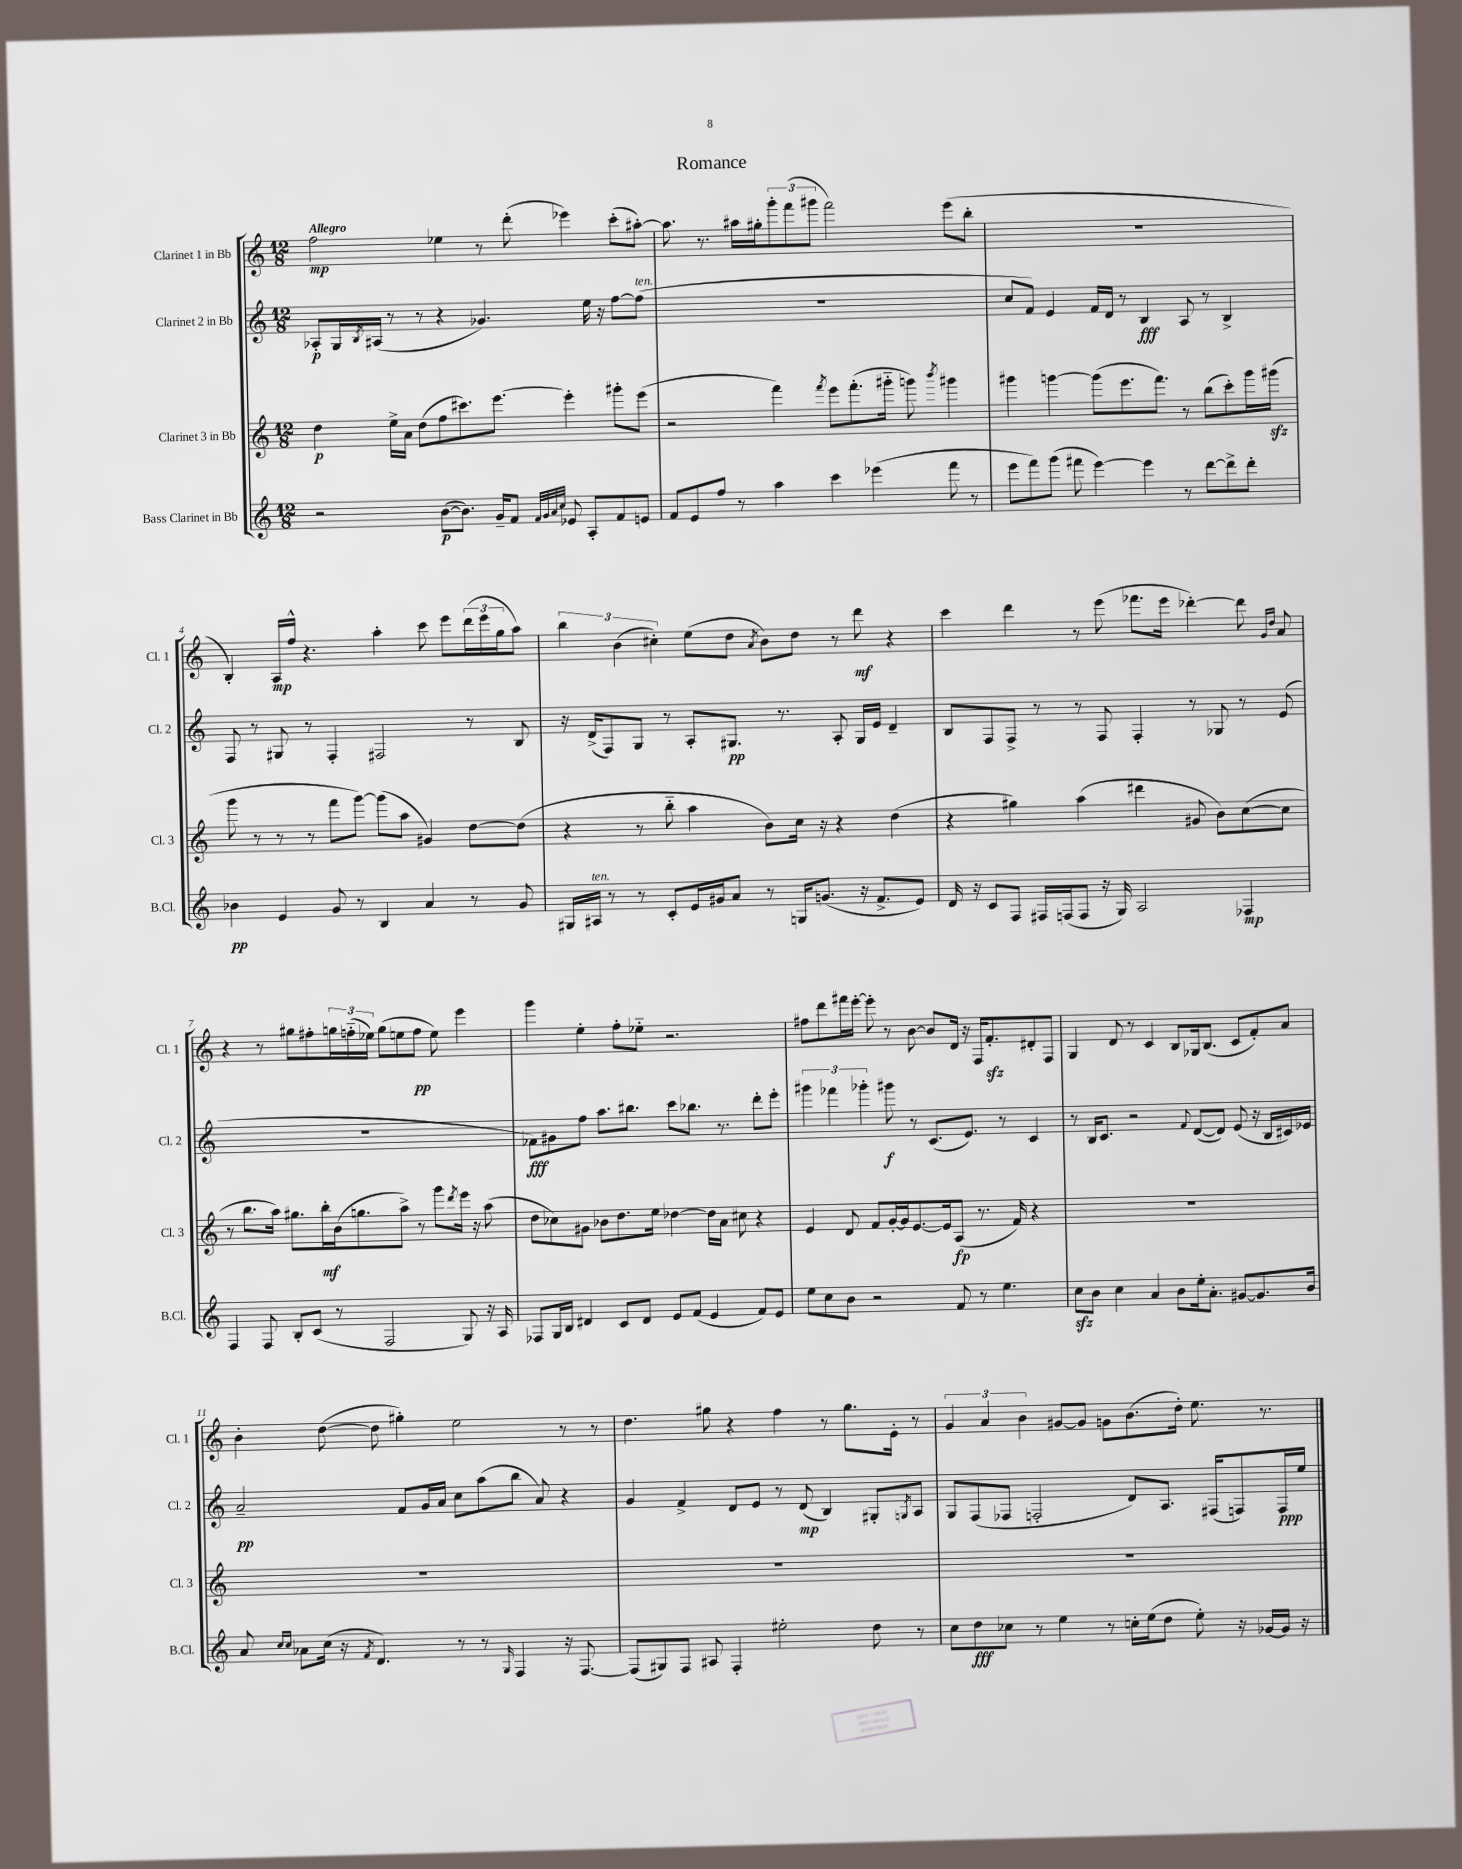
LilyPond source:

\header { title = "Romance" }
<<
\new StaffGroup <<
\new Staff = "s0" \with { instrumentName = "Clarinet 1 in Bb" shortInstrumentName = "Cl. 1" } {
    \clef treble \key c \major \numericTimeSignature \time 12/8 \tempo "Allegro"
    f''2\mp ees''4 r8 d'''8-.( ees'''4) c'''8-.( ais''8~-.) |
    ais''8. r8. ais''16 gis''16-. \tuplet 3/2 { g'''8-. f'''8( gis'''8 } f'''2) e'''8( b''8-. |
    R1. |
    b4-.) a16\mp f''16-^ r4. a''4-. c'''8 e'''8 \tuplet 3/2 { d'''16( e'''16 g''16 } a''8) |
    \tuplet 3/2 { b''4 b'4( cis''4-.) } e''8( d''8 \acciaccatura { a'8 } b'8) d''8 r8 d'''8\mf r4 |
    c'''4 d'''4 r8 e'''8( fes'''8. e'''16 des'''4~-.) des'''8 \grace { g'16 d''16 } a'8 |
    r4 r8 gis''8 fis''8-. \tuplet 3/2 { g''16 f''16-_( ees''16) } g''8( e''8 f''8\pp e''8) e'''4 |
    g'''4 e''4-. f''8-. ees''8-_ r2. |
    fis''8 d'''8 fis'''16 e'''16~-. e'''8-. r8 b'8~ b'8 d'16 r16 f16 f'8.-.\sfz dis'8-. f8 |
    g4 d'8 r8 c'4 b8 ges16 b8.( c'8 f'8-.) a'8 |
    b'4-. d''8~( d''8 gis''4-.) e''2 r8 r8 |
    d''4. gis''8 r4 f''4 r8 gis''8. e'16-. r8 |
    \tuplet 3/2 { g'4 a'4 b'4 } gis'8~ gis'8 g'8 b'8.( d''16-.) e''8. r8. \bar "|." |
}
\new Staff = "s1" \with { instrumentName = "Clarinet 2 in Bb" shortInstrumentName = "Cl. 2" } {
    \clef treble \key c \major \numericTimeSignature \time 12/8
    aes8-.\p g16 \acciaccatura { b8 } ais16( r8 r8 r4 ges'4.) e''16 r16 f''8~ f''8^\markup { \italic "ten." }( |
    R1. |
    c''8 f'8) e'4 f'16 d'16 r8 b4\fff a8 r8 b4-> |
    f8 r8 gis8 r8 f4-. fis2 r8 b8 |
    r16 d'16->( f8) g8 r8 a8-. gis8.\pp r8. a8-. gis16 e'16 d'4-- |
    b8 f8 f8-> r8 r8 f8 f4-. r8 ges8 r8 e'8( |
    R1. |
    fes'8\fff) gis'8 f''8 a''8. bis''8. c'''8 bes''8. r8. d'''8-. e'''8-. |
    \tuplet 3/2 { gis'''4 fes'''4 ges'''4-. } gis'''8\f r8 c'8.( e'8.) r8 c'4 |
    r8 b16 c'8. r2 \appoggiatura { f'8 } d'8~( d'8) e'8( r16 b16 cis'16) ees'16 |
    a'2--\pp f'8 g'16 a'16 c''8 a''8( b''8 a'8) r4 |
    g'4 f'4-> d'8 e'8 r8 d'8\mp( b4) gis8-. \acciaccatura { g8 } a8 |
    g8 f8( fes8 f2-. d'8) a8. fis16( f8) f16\ppp e''16 \bar "|." |
}
\new Staff = "s2" \with { instrumentName = "Clarinet 3 in Bb" shortInstrumentName = "Cl. 3" } {
    \clef treble \key c \major \numericTimeSignature \time 12/8
    d''4\p e''16-> a'16 d''8( f''8 cis'''8.) e'''8.~ e'''4-. gis'''8-. e'''8( |
    r2 f'''4) \acciaccatura { f'''8 } e'''8 f'''8.-.( gis'''16-_ g'''8) \acciaccatura { b'''8 } gis'''4 |
    gis'''4 g'''4~ g'''8( e'''8. f'''8.) r8 b''8( c'''8-.) g'''16 gis'''16\sfz( |
    g'''8 r8 r8 r8 f'''8 g'''8~) g'''8( a''8 gis'4) d''8~ d''8( |
    r4 r8 b''8-_ a''4 b'8) c''16 r16 r4 d''4( |
    r4 gis''4) a''4( dis'''4 gis'8 b'8) c''8~( c''8 |
    r8 b''8. a''16) gis''8. b''16-.\mf b'16( g''8. a''8->) r8 g'''8 \acciaccatura { d'''8 } e'''16 r16 a''8( |
    d''8 ces''8) gis'8 bes'8 d''8. e''16 des''4~ des''16 a'16 cis''8 r4 |
    e'4 d'8 f'8 g'16~-. g'16 e'8.~ e'16 a8\fp( r8. f'16) r4 |
    R1. |
    R1. |
    R1. |
    R1. \bar "|." |
}
\new Staff = "s3" \with { instrumentName = "Bass Clarinet in Bb" shortInstrumentName = "B.Cl." } {
    \clef treble \key c \major \numericTimeSignature \time 12/8
    r2 b'8~\p( b'8.) g'16-- f'8 \grace { f'32 g'32 a'32 c''32 } ees'8 a8-. f'8 e'8 |
    f'8 e'8 f''8 r8 a''4 c'''4 ees'''4( f'''8 r8 |
    e'''8 f'''8) g'''8( fis'''8 e'''4~) e'''4 r8 d'''8~ d'''8-> d'''8-. |
    bes'4\pp e'4 g'8 r8 b4 a'4 r8 g'8 |
    gis16 ais16^\markup { \italic "ten." } r8 r8 c'8-. e'16 gis'16 a'8 r8 g16 g'8.( r16 f'8.-> e'8) |
    d'16 r16 c'8 f8 fis16 f16( f8 r16 g16) a2 fes4\mp |
    f4 f8 b8-. c'8( r8 f2 g8) r16 a16 |
    fes8 g16 b16 dis'4 c'8 dis'8 e'8 f'8( e'4 f'8) e'8 |
    e''8 c''8 b'8 r2 f'8 r8 e''4. |
    c''8\sfz b'8 c''4 a'4 b'8 e''16-. a'8.-. gis'8~ gis'8. b'16 |
    a'8 \grace { c''16 c''16 } aes'8 c''16( r16 \acciaccatura { f'8 } d'4.) r8 r8 \grace { g16 } f4 r16 f8.~ |
    f8( gis8) f8 ais8 f4-. eis''2-. d''8 r8 |
    c''8 d''8\fff ces''8 r8 e''4 r8 c''16-. e''16( d''8 e''8-.) r16 ges'16~ ges'16 r16 \bar "|." |
}
>>
>>
